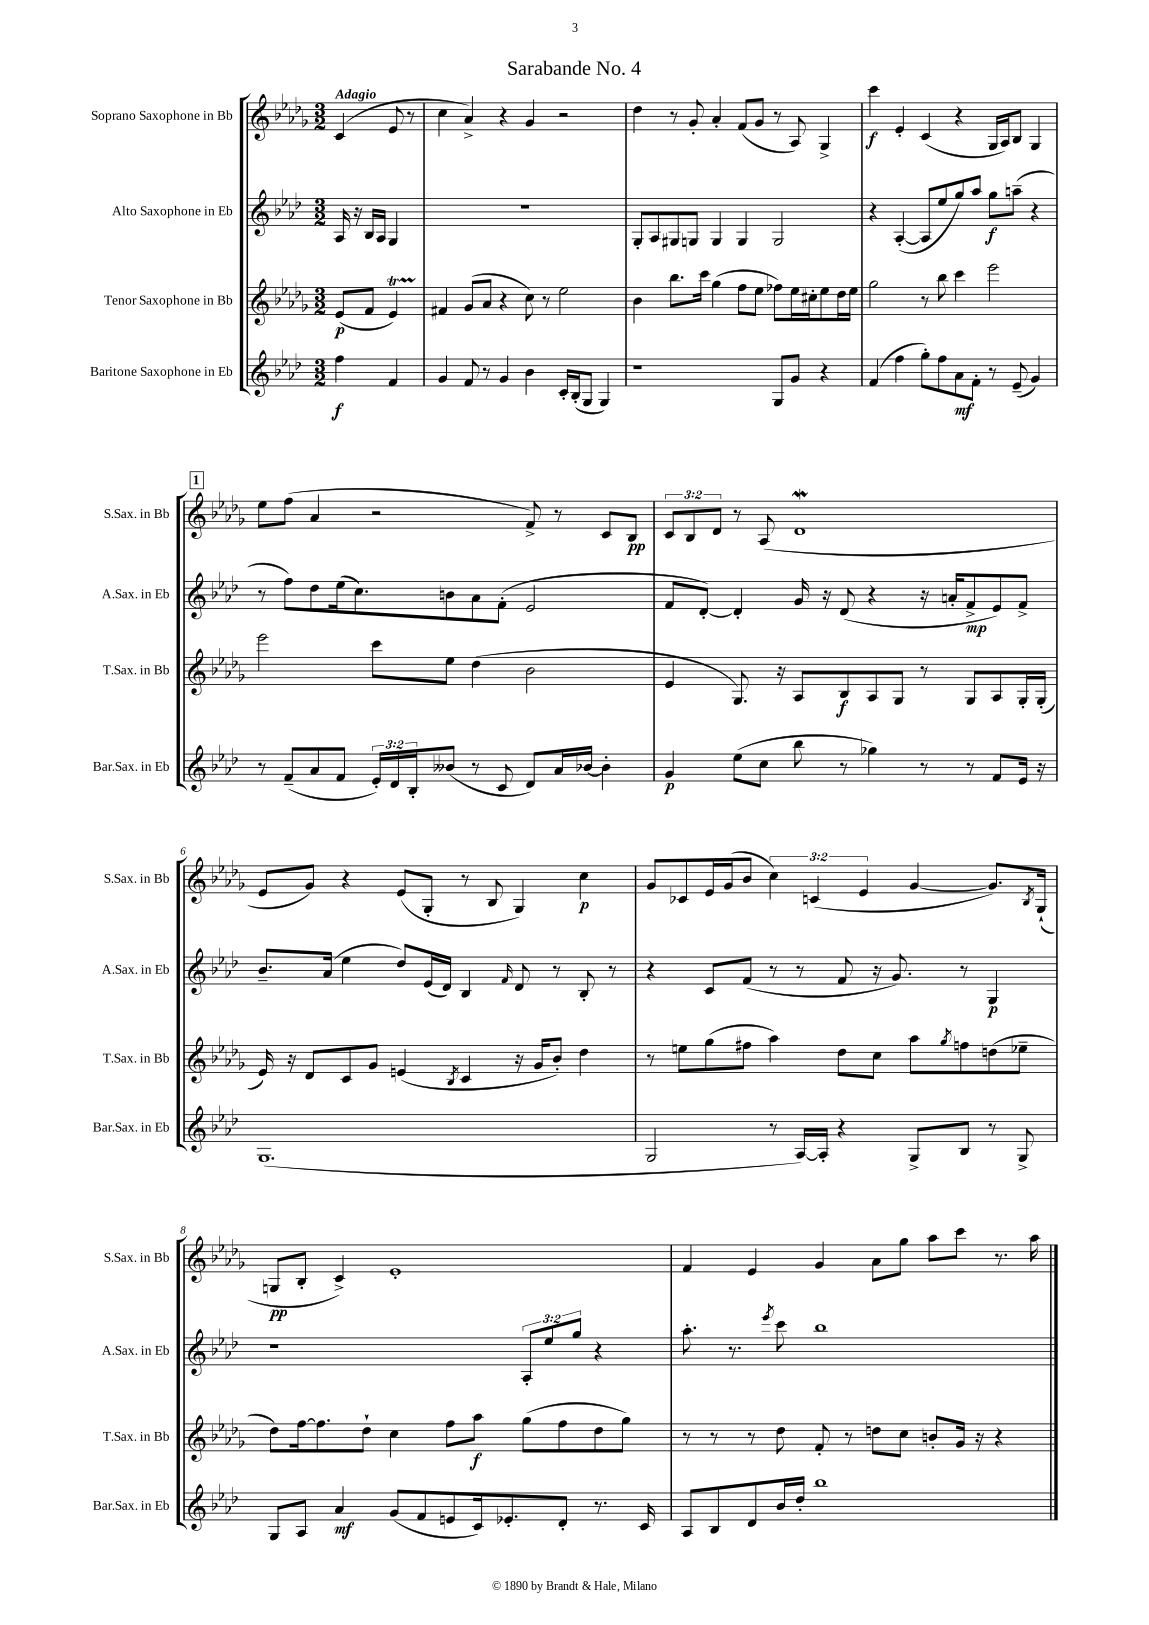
\header { title = "Sarabande No. 4" }
<<
\new StaffGroup <<
\new Staff = "s0" \with { instrumentName = "Soprano Saxophone in Bb" shortInstrumentName = "S.Sax. in Bb" } {
    \clef treble \key des \major \numericTimeSignature \time 3/2 \override Staff.TupletNumber.text = #tuplet-number::calc-fraction-text \partial 2 \tempo "Adagio"
    c'4( ees'8 r8 |
    c''4 aes'4->) r4 ges'4 r2 |
    des''4 r8 ges'8-. aes'4-. f'8( ges'8 r8 aes8) ges4-> |
    c'''4\f ees'4-. c'4( r4 ges16 aes16) bes8 ges4 |
    \mark \markup { \box "1" } ees''8 f''8( aes'4 r2 f'8->) r8 c'8 bes8\pp |
    \tuplet 3/2 { c'8 bes8 des'8 } r8 aes8( des'1\mordent |
    ees'8 ges'8) r4 ees'8( ges8-. r8 bes8 ges4) c''4\p |
    ges'8 ces'8 ees'16 ges'16( bes'8 \tuplet 3/2 { c''4) c'4( ees'4 } ges'4~ ges'8.) \acciaccatura { bes8 } ges16-!( |
    g8\pp bes8-. c'4->) ees'1-. |
    f'4 ees'4 ges'4 aes'8 ges''8 aes''8 c'''8 r8. aes''16 \bar "|." |
}
\new Staff = "s1" \with { instrumentName = "Alto Saxophone in Eb" shortInstrumentName = "A.Sax. in Eb" } {
    \clef treble \key aes \major \numericTimeSignature \time 3/2 \override Staff.TupletNumber.text = #tuplet-number::calc-fraction-text \partial 2
    aes16 r16 bes16 aes16 g4 |
    R1. |
    g8-. aes8 gis8 g8 g4 g4 g2 |
    r4 aes4~-.( aes8 ees''8 g''8) aes''8 g''8\f a''8--( r4 |
    \mark \markup { \box "1" } r8 f''8) des''8 ees''16( c''8.) b'8 aes'8 f'8-.( ees'2 |
    f'8 des'8~-.) des'4-. g'16 r16 des'8( r4 r16 a'16-. f'8->\mp ees'8) f'8-> |
    bes'8.-- aes'16( ees''4 des''8) ees'16( des'16) bes4 \grace { f'16 } des'8 r8 bes8-. r8 |
    r4 c'8 f'8( r8 r8 f'8 r16 g'8.) r8 g4\p |
    r1 \tuplet 3/2 { aes8-. ees''8 g''8 } r4 |
    aes''8.-. r8. \acciaccatura { ees'''8 } c'''8 bes''1 \bar "|." |
}
\new Staff = "s2" \with { instrumentName = "Tenor Saxophone in Bb" shortInstrumentName = "T.Sax. in Bb" } {
    \clef treble \key des \major \numericTimeSignature \time 3/2 \partial 2
    ees'8\p( f'8 ees'4\startTrillSpan) |
    fis'4\stopTrillSpan ges'8( aes'8 r4 c''8) r8 ees''2 |
    bes'4 bes''8. c'''16 ges''4( f''8 ees''8 fes''8) ees''16 cis''16-. ees''8 des''16 ees''16 |
    ges''2 r8 bes''8 c'''4 ees'''2 |
    \mark \markup { \box "1" } ees'''2 c'''8 ees''8 des''4( bes'2 |
    ees'4 ges8.) r16 aes8 bes8\f aes8 ges8 r8 ges8 aes8 ges16-. ges16-.( |
    ees'16) r16 des'8 c'8 ges'8 e'4( \acciaccatura { bes8 } c'4 r16 ges'16 bes'8-.) des''4 |
    r8 e''8 ges''8( fis''8 aes''4) des''8 c''8 aes''8 \acciaccatura { ges''8 } f''8 d''8( ees''8-- |
    des''8) f''16~ f''8. des''8-! c''4 f''8 aes''8\f ges''8( f''8 des''8 ges''8) |
    r8 r8 r8 des''8 f'8-. r8 d''8 c''8 b'8-. ges'16 r16 r4 \bar "|." |
}
\new Staff = "s3" \with { instrumentName = "Baritone Saxophone in Eb" shortInstrumentName = "Bar.Sax. in Eb" } {
    \clef treble \key aes \major \numericTimeSignature \time 3/2 \override Staff.TupletNumber.text = #tuplet-number::calc-fraction-text \partial 2
    f''4\f f'4 |
    g'4 f'8 r8 g'4 bes'4 c'16-. bes16-.( g8 g4) |
    r1 g8 g'8 r4 |
    f'4( f''4 g''8-.) f''8 aes'8\mf f'8-. r8 ees'8--( g'4) |
    \mark \markup { \box "1" } r8 f'8--( aes'8 f'8 \tuplet 3/2 { ees'16-.) des'16 bes16-. } beses'8( r8 c'8 des'8) aes'16 bes'16~ bes'4-. |
    g'4\p ees''8( c''8 bes''8 r8 ges''4) r8 r8 f'8 ees'16 r16 |
    g1.( |
    g2 r8 aes16~) aes16-. r4 g8-> bes8 r8 g8-> |
    g8 aes8 aes'4\mf g'8( f'8 e'8 c'16) ees'8.-. des'8-. r8. c'16 |
    aes8 bes8 des'8 bes'16 des''16-. bes''1 \bar "|." |
}
>>
>>
